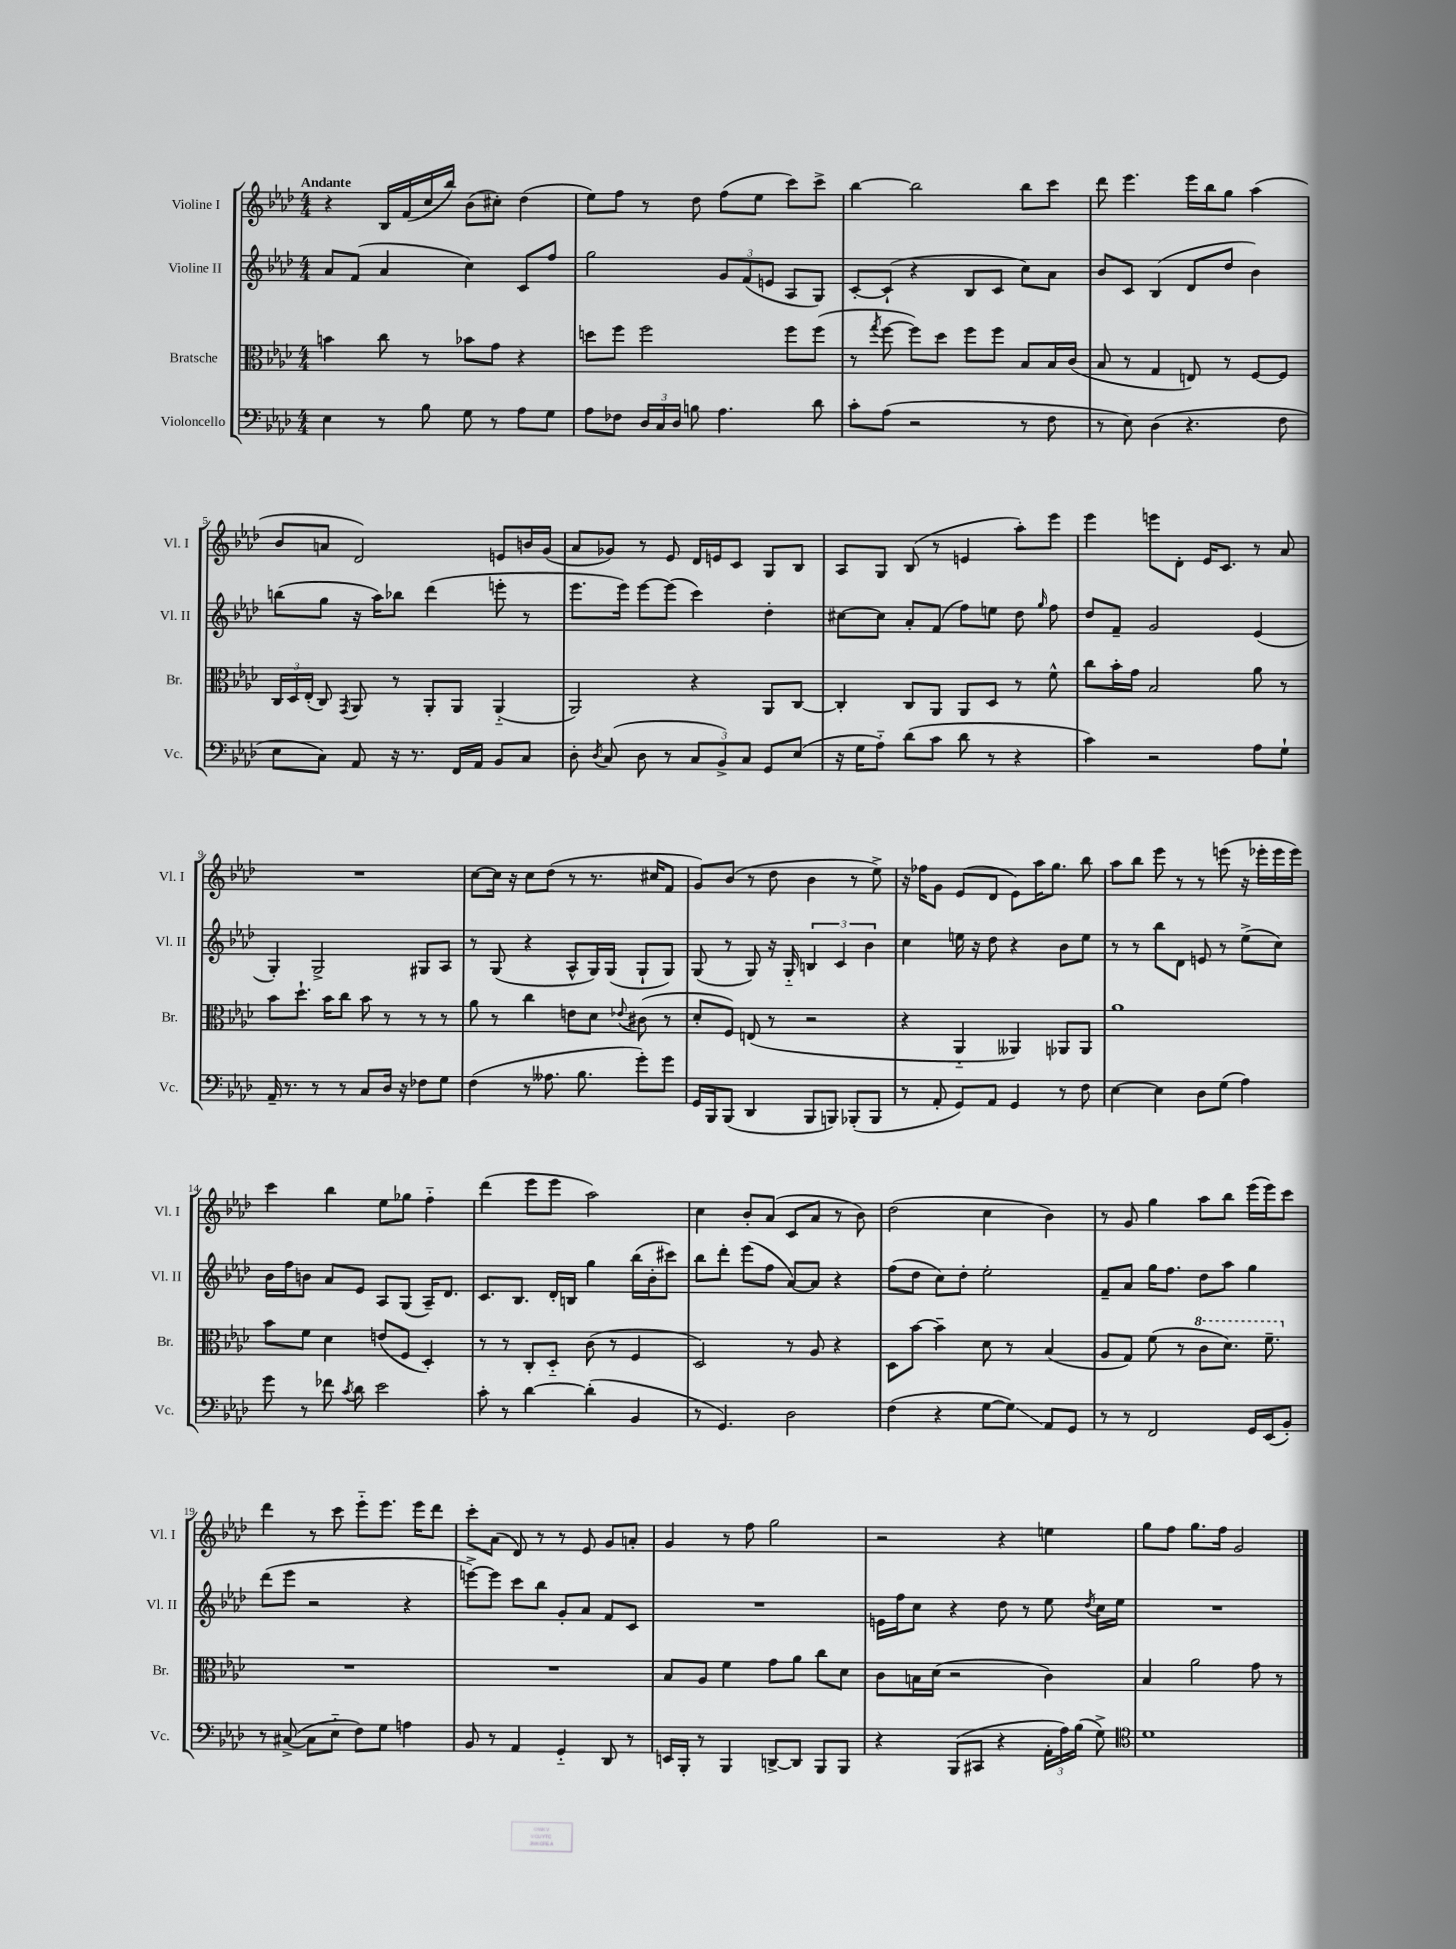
<<
\new StaffGroup <<
\new Staff = "s0" \with { instrumentName = "Violine I" shortInstrumentName = "Vl. I" } {
    \clef treble \key aes \major \numericTimeSignature \time 4/4 \tempo "Andante"
    \autoBeamOff r4 bes16[ f'16( c''16 bes''16]) bes'8[( cis''8]-.) des''4( |
    ees''8[) f''8] r8 des''8 f''8[( ees''8] c'''8[) c'''8]-> |
    bes''4~ bes''2 bes''8[ c'''8] |
    des'''8 ees'''4. ees'''16[ bes''16 g''8] aes''4( |
    bes'8[ a'8] des'2) e'8[ b'16 g'16]( |
    aes'8[ ges'8]) r8 ees'8 des'16[ e'16 c'8] g8[ bes8] |
    aes8[ g8] bes8( r8 e'4 aes''8[-.) ees'''8] |
    ees'''4 e'''8[ des'8]-. ees'16[ c'8.] r8 aes'8 |
    R1 |
    c''8[~ c''16] r16 c''8[ des''8]( r8 r8. cis''16[ f'8] |
    g'8[) bes'8]( r8 des''8 bes'4 r8 ees''8->) |
    r16 fes''16[ g'8] ees'8[( des'8] ees'8[) aes''16 g''8.] bes''8 |
    aes''8[ bes''8] ees'''8 r8 r8 e'''8( r16 ees'''16[-. ees'''16 ees'''16]) |
    c'''4 bes''4 ees''8[ ges''8] f''4-_ |
    des'''4( ees'''8[ ees'''8] aes''2) |
    c''4 bes'8[-. aes'8]( c'8[ aes'8] r8 bes'8) |
    des''2( c''4 bes'4) |
    r8 g'8 g''4 aes''8[ bes''8] ees'''16[( ees'''16) c'''8] |
    des'''4 r8 c'''8 ees'''8[-_ ees'''8.] ees'''16[ des'''8] |
    c'''8[-. aes'8]( des'8) r8 r8 ees'8 g'8[ a'8]-. |
    g'4 r8 f''8 g''2 |
    r2 r4 e''4 |
    g''8[ f''8] g''8.[ f''16] g'2 \bar "|." |
}
\new Staff = "s1" \with { instrumentName = "Violine II" shortInstrumentName = "Vl. II" } {
    \clef treble \key aes \major \numericTimeSignature \time 4/4
    \autoBeamOff aes'8[ f'8]( aes'4 c''4) c'8[ f''8] |
    g''2 \tuplet 3/2 { g'8[ f'8( e'8] } aes8[ g8]) |
    c'8[~-. c'8]-!( r4 bes8[ c'8] c''8[) aes'8] |
    bes'8[ c'8] bes4( des'8[ des''8] bes'4) |
    b''8[( g''8] r16 aes''16[) bes''8] des'''4( e'''8-. r8 |
    ees'''8.[ ees'''16]) ees'''8[~ ees'''8]( c'''4) des''4-. |
    cis''8[~ cis''8] aes'8[-. f'8]( f''8[) e''8] des''8 \grace { g''16 } f''8 |
    des''8[ f'8]-- g'2 ees'4( |
    g4-.) g2-> gis8[ aes8] |
    r8 g8( r4 aes8[-^ g16) g16]( g8[-! g8]) |
    g8( r8 g8) r16 g16-_ \tuplet 3/2 { b4 c'4 bes'4 } |
    c''4 e''16 r16 des''8 r4 bes'8[ e''8] |
    r8 r8 bes''8[ des'8] e'8 r8 ees''8[->( c''8]) |
    bes'16[ f''16 b'8] aes'8[ ees'8] aes8[ g8]( aes16[--) des'8.] |
    c'8.[ bes8.] des'16[-. b16] g''4 bes''16[( bes'16-. cis'''8]) |
    bes''8[ des'''8]-. ees'''8[( f''8] aes'8[~) aes'8] r4 |
    f''8[( des''8] c''8[) des''8]-. ees''2-. |
    f'8[-- aes'8] g''16[ f''8.] des''8[ aes''8] g''4 |
    des'''8[( ees'''8] r2 r4 |
    e'''8[~->) e'''8] c'''8[ bes''8] g'8[-. aes'8] f'8[ c'8] |
    R1 |
    e'16[ f''16 c''8] r4 des''8 r8 ees''8 \acciaccatura { des''8 } c''16[ ees''16] |
    R1 \bar "|." |
}
\new Staff = "s2" \with { instrumentName = "Bratsche" shortInstrumentName = "Br." } {
    \clef alto \key aes \major \numericTimeSignature \time 4/4
    \autoBeamOff b'4 c''8 r8 bes'8[ g'8] r4 |
    d''8[ f''8] f''2 f''8[ f''8]( |
    r8 \acciaccatura { g''8 } f''8~ f''8[) des''8] f''8[ f''8] bes8[ bes16 c'16]( |
    bes8 r8 g4 e8) r8 f8[~ f8] |
    \tuplet 3/2 { c16[ des16 ees16]-.( } c8) \acciaccatura { g,8 } aes,8 r8 aes,8[-. aes,8] aes,4-_( |
    aes,2) r4 aes,8[ c8]~ |
    c4-. c8[ aes,8] aes,8[ des8] r8 f'8-^ |
    c''8[ bes'16-. g'16] bes2 aes'8 r8 |
    bes'8[ des''8.]-! bes'16[ c''8] bes'8 r8 r8 r8 |
    aes'8 r8 c''4 e'8[ des'8] \appoggiatura { ees'8 } cis'8( r8 |
    des'8[-. f8]) e8( r8 r2 |
    r4 aes,4-_ aeses,4) aes,8[ aes,8] |
    aes'1 |
    bes'8[ f'8] des'4 e'8[( f8] des4-.) |
    r8 r8 c8[-. des8]-_ c'8( r8 f4 |
    des2) r8 aes8 r4 |
    des8[ bes'8]~ bes'4-- des'8 r8 bes4( |
    aes8[ g8]) f'8( r8 \ottava #1 c''8[ des''8.]) f''8.-- \ottava #0 |
    R1 |
    R1 |
    bes8[ aes8] f'4 g'8[ aes'8] c''8[ des'8] |
    c'8[ b16 des'16]( r2 c'4) |
    bes4 aes'2 g'8 r8 \bar "|." |
}
\new Staff = "s3" \with { instrumentName = "Violoncello" shortInstrumentName = "Vc." } {
    \clef bass \key aes \major \numericTimeSignature \time 4/4
    \autoBeamOff ees4 r8 bes8 g8 r8 aes8[ g8] |
    aes8[ fes8] \tuplet 3/2 { des16[ c16 des16] } b8 aes4. des'8 |
    c'8[-. aes8]( r2 r8 f8 |
    r8 ees8) des4( r4. f8 |
    ees8[ c8]) aes,8 r16 r8. f,16[ aes,16] bes,8[ c8] |
    des8-. \acciaccatura { des8 } c8( des8 r8 \tuplet 3/2 { c8[ bes,8->) c8] } g,8[ ees8]( |
    r16 g16[ aes8]-_) des'8[( c'8] des'8 r8 r4 |
    c'4) r2 aes8[ g8]-! |
    aes,16-- r8. r8 r8 c8[ des16] r16 fes8[ g8] |
    f4( r8 aeses8. bes8. g'8[-.) g'8] |
    g,16[ bes,,16 bes,,8]( des,4 bes,,8[ b,,8]) bes,,8[-.( bes,,8] |
    r8 aes,8-. g,8[) aes,8] g,4 r8 f8 |
    ees4~ ees4 des8[ g8]( aes4) |
    g'8 r8 fes'8 \acciaccatura { c'8 } des'8 ees'2 |
    c'8-. r8 des'4~ des'4-.( bes,4 |
    r8 g,4.) des2 |
    f4( r4 g8[~ g8]\glissando) aes,8[ g,8] |
    r8 r8 f,2 g,16[ ees,16( bes,8]-.) |
    r8 cis8~->( cis8[ ees8]-_ f8[) g8] a4 |
    bes,8 r8 aes,4 g,4-_ des,8 r8 |
    e,16[ bes,,16]-. r8 bes,,4 d,8[~-> d,8] bes,,8[ bes,,8] |
    r4 bes,,8[( cis,8] r4 \tuplet 3/2 { aes,16[-. aes16) bes16]( } g8->) |
    \clef tenor des'1 \bar "|." |
}
>>
>>
